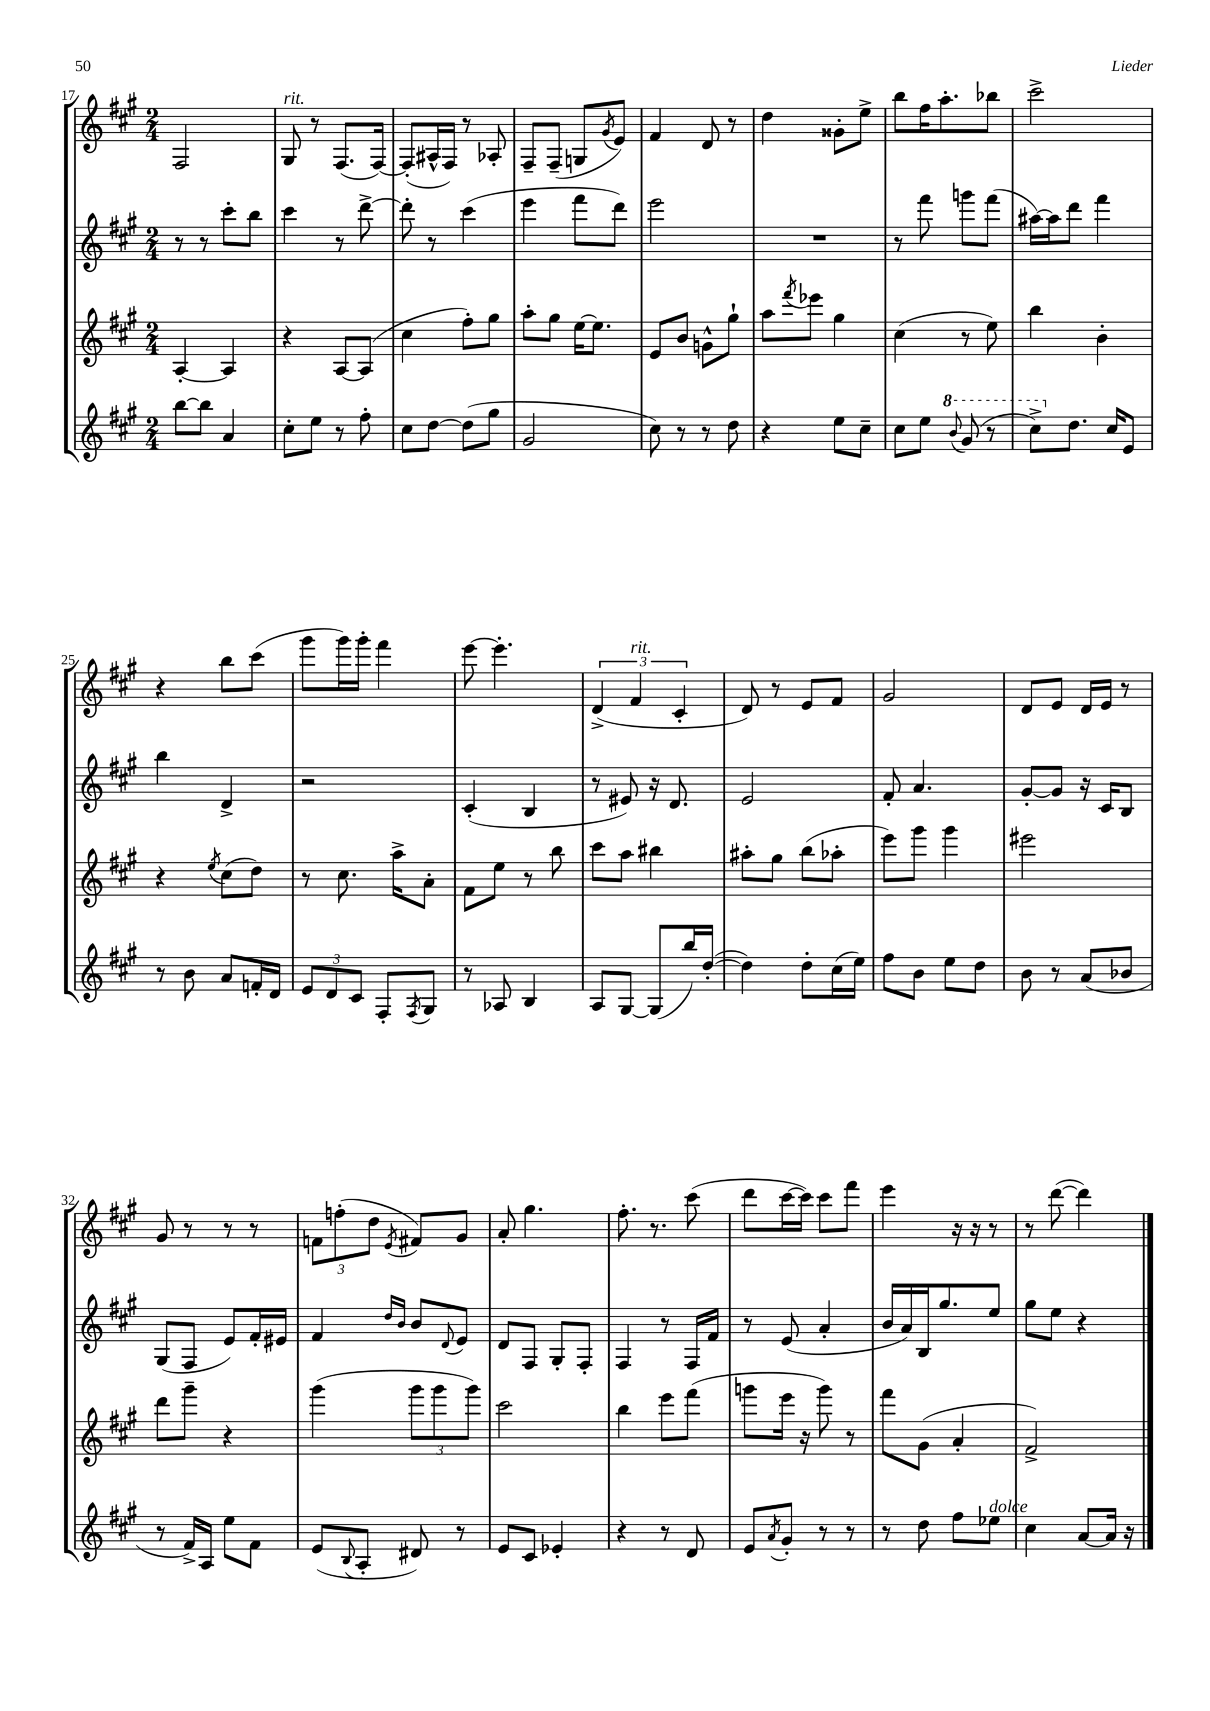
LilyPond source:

<<
\new StaffGroup <<
\new Staff = "s0" {
    \clef treble \key a \major \numericTimeSignature \time 2/4
    fis2 |
    gis8^\markup { \italic "rit." } r8 fis8.( fis16~) |
    fis8-.( ais16-^ fis16) r8 aes8-. |
    fis8-- fis8--( g8 \acciaccatura { gis'8 } e'8) |
    fis'4 d'8 r8 |
    d''4 gisis'8-. e''8-> |
    b''8 fis''16 a''8.-. bes''8 |
    cis'''2-> |
    r4 b''8 cis'''8( |
    gis'''8 gis'''16) gis'''16-. fis'''4 |
    e'''8~ e'''4.-. |
    \tuplet 3/2 { d'4->( fis'4^\markup { \italic "rit." } cis'4-. } |
    d'8) r8 e'8 fis'8 |
    gis'2 |
    d'8 e'8 d'16 e'16 r8 |
    gis'8 r8 r8 r8 |
    \tuplet 3/2 { f'8 f''8-.( d''8 } \acciaccatura { e'8 } fis'8) gis'8 |
    a'8-. gis''4. |
    fis''8.-. r8. cis'''8( |
    d'''8 cis'''16~ cis'''16) cis'''8 fis'''8 |
    e'''4 r16 r16 r8 |
    r8 d'''8~( d'''4) \bar "|." |
}
\new Staff = "s1" {
    \clef treble \key a \major \numericTimeSignature \time 2/4
    r8 r8 cis'''8-. b''8 |
    cis'''4 r8 d'''8~-> |
    d'''8-. r8 cis'''4( |
    e'''4 fis'''8 d'''8) |
    e'''2 |
    R2 |
    r8 fis'''8 g'''8 fis'''8( |
    ais''16~) ais''16 d'''8 fis'''4 |
    b''4 d'4-> |
    r2 |
    cis'4-.( b4 |
    r8 eis'8) r16 d'8. |
    e'2 |
    fis'8-. a'4. |
    gis'8~-. gis'8 r16 cis'16 b8 |
    gis8( fis8 e'8) fis'16-. eis'16 |
    fis'4 \grace { d''16 b'16 } b'8 \appoggiatura { d'8 } e'8 |
    d'8 fis8 gis8-. fis8-. |
    fis4 r8 fis16 fis'16 |
    r8 e'8( a'4-. |
    b'16 a'16) b16 gis''8. e''8 |
    gis''8 e''8 r4 \bar "|." |
}
\new Staff = "s2" {
    \clef treble \key a \major \numericTimeSignature \time 2/4
    a4~-. a4 |
    r4 a8~ a8( |
    cis''4 fis''8-.) gis''8 |
    a''8-. gis''8 e''16~ e''8. |
    e'8 b'8 g'8-^ gis''8-! |
    a''8 \acciaccatura { fis'''8 } ees'''8 gis''4 |
    cis''4( r8 e''8) |
    b''4 b'4-. |
    r4 \acciaccatura { e''8 } cis''8( d''8) |
    r8 cis''8. a''16-> a'8-. |
    fis'8 e''8 r8 b''8 |
    cis'''8 a''8 bis''4 |
    ais''8-. gis''8 b''8( aes''8-. |
    e'''8) gis'''8 gis'''4 |
    eis'''2 |
    d'''8 gis'''8-- r4 |
    gis'''4( \tuplet 3/2 { gis'''8 gis'''8 gis'''8) } |
    cis'''2 |
    b''4 e'''8 fis'''8( |
    g'''8 e'''16 r16 g'''8) r8 |
    fis'''8 gis'8( a'4-. |
    fis'2->) \bar "|." |
}
\new Staff = "s3" {
    \clef treble \key a \major \numericTimeSignature \time 2/4
    b''8~ b''8 a'4 |
    cis''8-. e''8 r8 fis''8-. |
    cis''8 d''8~ d''8( gis''8 |
    gis'2 |
    cis''8) r8 r8 d''8 |
    r4 e''8 cis''8-- |
    cis''8 e''8 \ottava #1 \appoggiatura { b''8 } gis''8( r8 |
    cis'''8->) \ottava #0 d''8. cis''16 e'8 |
    r8 b'8 a'8 f'16-. d'16 |
    \tuplet 3/2 { e'8 d'8 cis'8 } fis8-. \acciaccatura { fis8 } gis8 |
    r8 aes8 b4 |
    a8 gis8~ gis8( b''16) d''16~-.( |
    d''4) d''8-. cis''16( e''16) |
    fis''8 b'8 e''8 d''8 |
    b'8 r8 a'8( bes'8 |
    r8 fis'16->) a16 e''8 fis'8 |
    e'8( \appoggiatura { b8 } a8-. dis'8) r8 |
    e'8 cis'8 ees'4-. |
    r4 r8 d'8 |
    e'8 \acciaccatura { a'8 } gis'8-. r8 r8 |
    r8 d''8 fis''8 ees''8^\markup { \italic "dolce" } |
    cis''4 a'8~ a'16 r16 \bar "|." |
}
>>
>>
\layout { \context { \Score currentBarNumber = #17 } }
